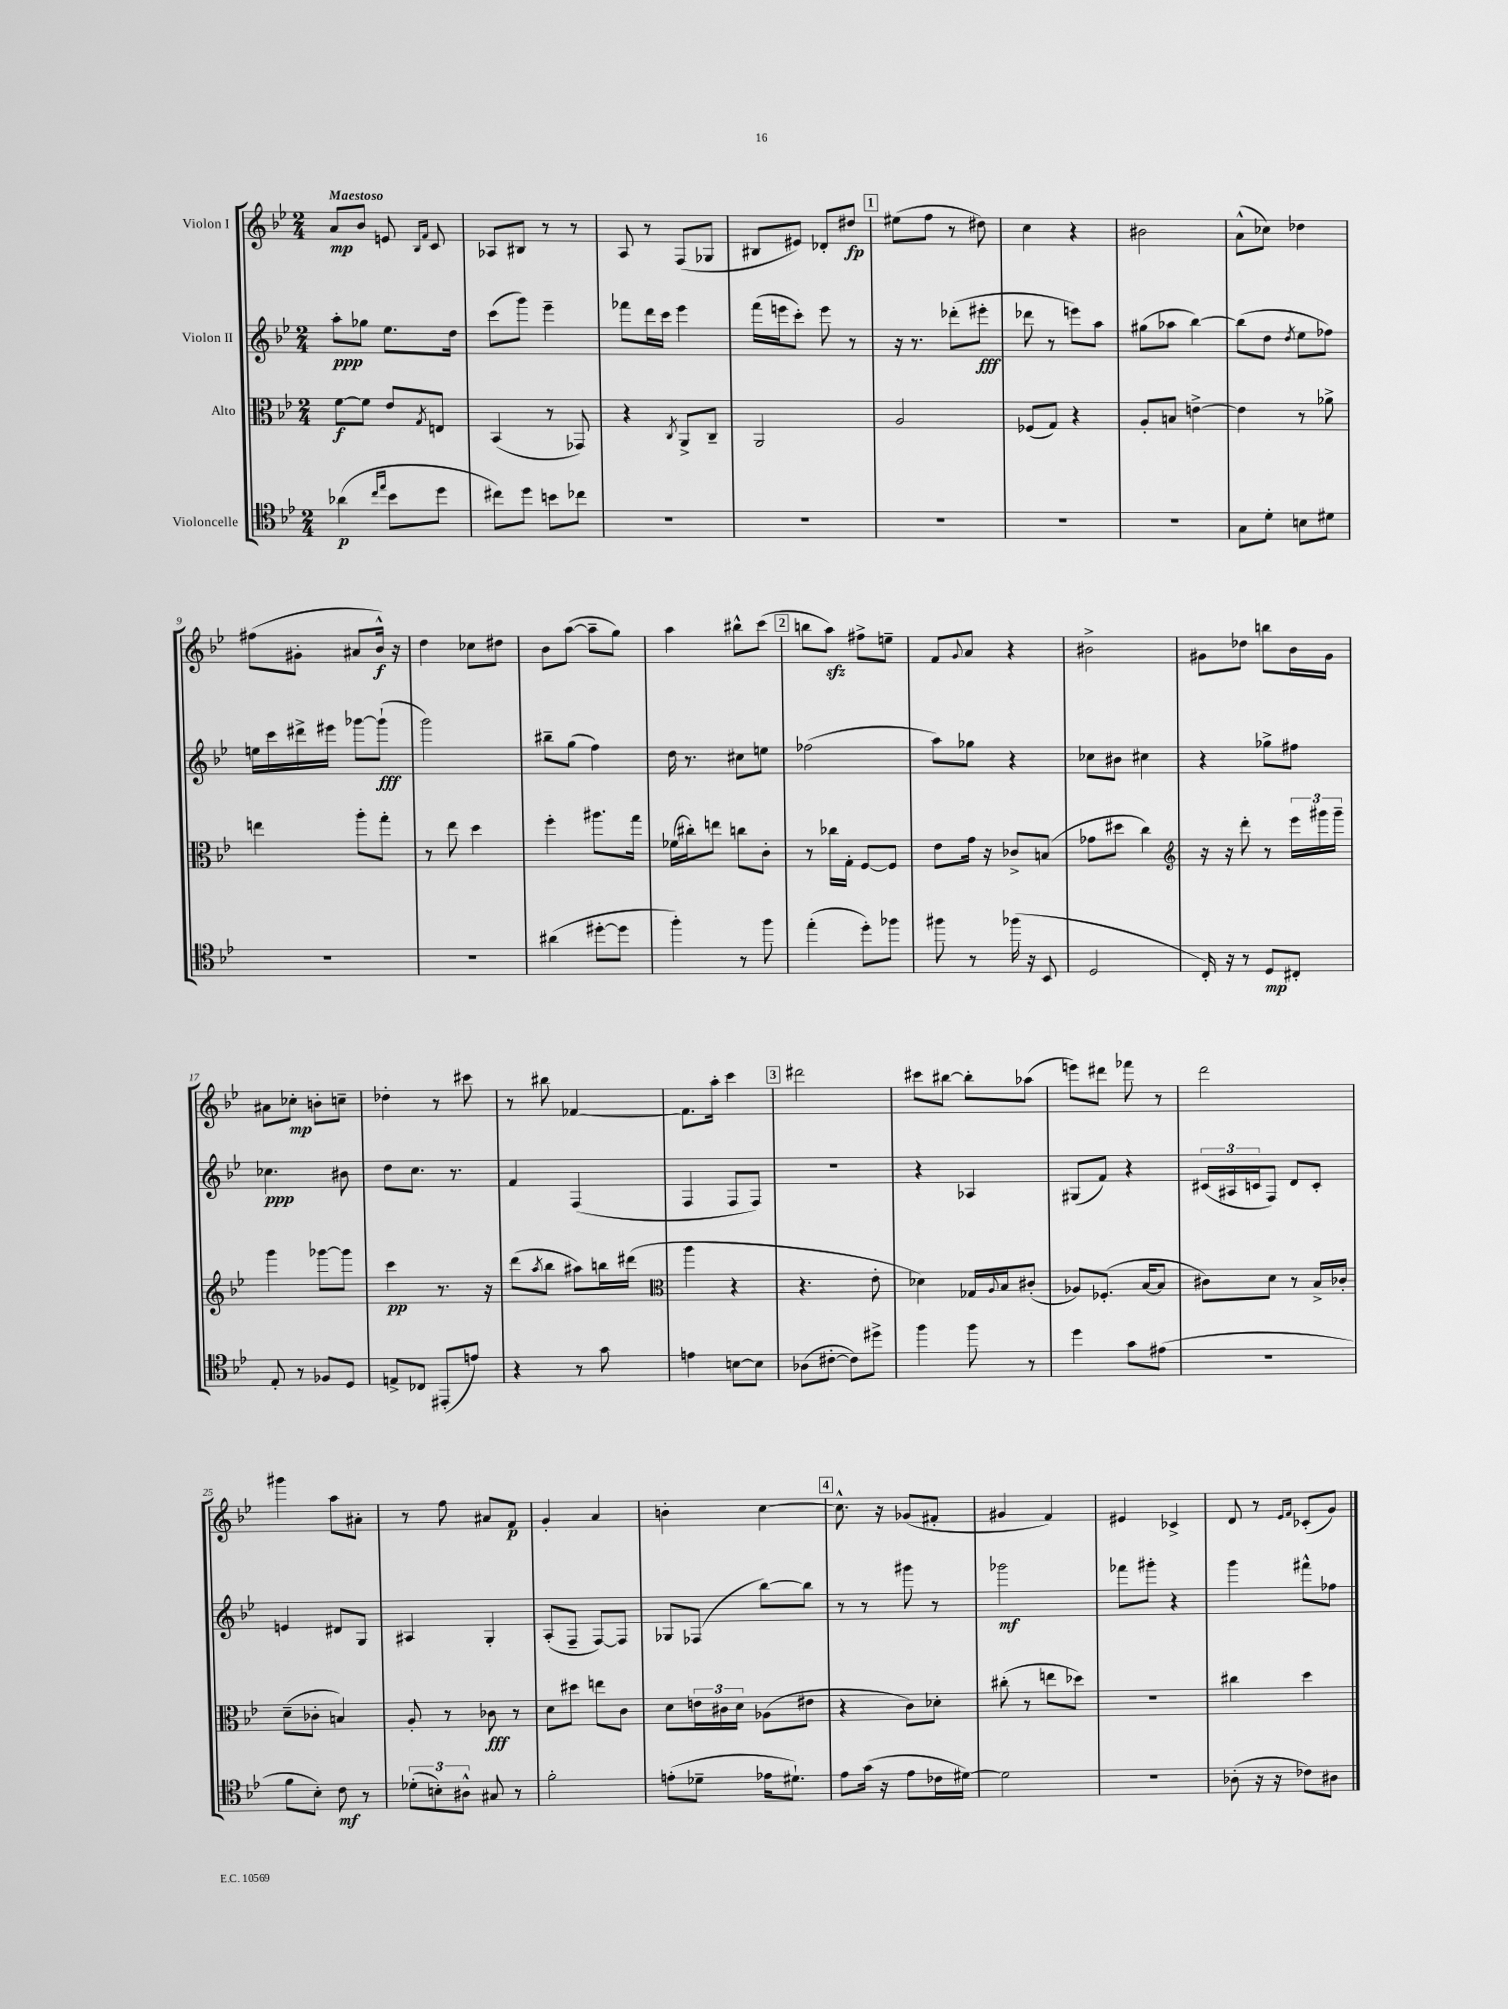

**kern	**dynam	**kern	**dynam	**kern	**dynam	**kern	**dynam
*part4	*part4	*part3	*part3	*part2	*part2	*part1	*part1
*staff4	*staff4	*staff3	*staff3	*staff2	*staff2	*staff1	*staff1
*I"Violoncelle	*	*I"Alto	*	*I"Violon II	*	*I"Violon I	*
*clefC4	*	*clefC3	*	*clefG2	*	*clefG2	*
*k[b-e-]	*	*k[b-e-]	*	*k[b-e-]	*	*k[b-e-]	*
*M2/4	*	*M2/4	*	*M2/4	*	*M2/4	*
=1	=1	=1	=1	=1	=1	=1	=1
!	!	!	!	!	!	!LO:TX:a:B:t=Maestoso	!
(4a-X\	p	[8f\L	f	8aa'\L	ppp	8a/L	mp
.	.	8f\J]	.	8gg-X\J	.	8b-/J	.
16qqcc/LL	.	.	.	.	.	.	.
16qqee-/JJ	.	.	.	.	.	.	.
8b-\L	.	8e-/L	.	8.ee-\L	.	8en/	.
.	.	.	.	.	.	16qqB-/LL	.
.	.	8qG/	.	.	.	16qqf/JJ	.
8dd\J	.	8En/J	.	.	.	8c/	.
.	.	.	.	16dd\Jk	.	.	.
=2	=2	=2	=2	=2	=2	=2	=2
8cc#X\L)	.	(4BB-/	.	(8ccc\L	.	8A-X/L	.
8dd\J	.	.	.	8ggg\J)	.	8B#X/J	.
8bn\L	.	8r	.	4eee-~\	.	8r	.
8cc-X\J	.	8GG-X/)	.	.	.	8r	.
=3	=3	=3	=3	=3	=3	=3	=3
2r	.	4r	.	8fff-X\L	.	8A/	.
.	.	.	.	16ddd\L	.	8r	.
.	.	.	.	16ccc\JJ	.	.	.
.	.	8qC/	.	.	.	.	.
.	.	8AA^/L	.	4eee-\	.	(8F/L	.
.	.	8C~/J	.	.	.	8G-X/J	.
=4	=4	=4	=4	=4	=4	=4	=4
2r	.	2AA/	.	(16fff\LL	.	8B#X/L	.
.	.	.	.	16eeen\J	.	.	.
.	.	.	.	8ccc'\J)	.	8e#X/J)	.
.	.	.	.	8eee\	.	8d-X'/L	.
.	.	.	.	8r	.	8dd#X/J	fp
!!LO:REH:place=s1:t=1
=5	=5	=5	=5	=5	=5	=5	=5
2r	.	2A/	.	16r	.	(8ee#X\L	.
.	.	.	.	8.r	.	.	.
.	.	.	.	.	.	8ff\J	.
.	.	.	.	(8ddd-X'\L	.	8r	.
.	.	.	.	8eee#X'\J	fff	8dd#X\)	.
=6	=6	=6	=6	=6	=6	=6	=6
2r	.	(8F-X/L	.	8ddd-X\	.	4cc\	.
.	.	8G/J)	.	8r	.	.	.
.	.	4r	.	8eeen\L)	.	4r	.
.	.	.	.	8aa\J	.	.	.
=7	=7	=7	=7	=7	=7	=7	=7
2r	.	8A'/L	.	(8gg#X\L	.	2b#X\	.
.	.	8Bn/J	.	8aa-X\J	.	.	.
.	.	[4en^\	.	[4bb-\)	.	.	.
=8	=8	=8	=8	=8	=8	=8	=8
8G\L	.	4e\]	.	(8bb-\L]	.	(8a^^\L	.
8d'\J	.	.	.	8dd\J	.	8cc-X\J)	.
.	.	.	.	8qdd/	.	.	.
8Bn\L	.	8r	.	8ee-\L	.	4dd-X\	.
8d#X\J	.	8a-X^\	.	8ff-X\J)	.	.	.
!!LO:LB:g=z
=9	=9	=9	=9	=9	=9	=9	=9
2r	.	4een\	.	16een\LL	.	(8ff#X\L	.
.	.	.	.	16ccc\	.	.	.
.	.	.	.	16ddd#X^\	.	8g#X'\J	.
.	.	.	.	16eee#X\JJ	.	.	.
.	.	8aa'\L	.	[8ggg-X\L	.	8a#X/L	.
.	.	8gg'\J	.	(8ggg-`\J]	fff	16b-^^/Jk)	f
.	.	.	.	.	.	16r	.
=10	=10	=10	=10	=10	=10	=10	=10
2r	.	8r	.	2ggg\)	.	4dd\	.
.	.	8ee-\	.	.	.	.	.
.	.	4dd\	.	.	.	8cc-X\L	.
.	.	.	.	.	.	8dd#X\J	.
=11	=11	=11	=11	=11	=11	=11	=11
(4a#X\	.	4ff'\	.	8bb#X~\L	.	8b-\L	.
.	.	.	.	(8gg\J	.	([8aa\J	.
[8dd#X'\L	.	8.aa#X\L	.	4ff\)	.	8aa~\L]	.
8dd#\J]	.	.	.	.	.	8gg\J)	.
.	.	16gg\Jk	.	.	.	.	.
=12	=12	=12	=12	=12	=12	=12	=12
4ff'\)	.	(16f-X\LL	.	16dd\	.	4aa\	.
.	.	16cc#X'\J)	.	8.r	.	.	.
.	.	8een\J	.	.	.	.	.
8r	.	8ccn\L	.	8cc#X\L	.	8bb#X^^\L	.
8ff\	.	8c'\J	.	8een\J	.	(8ccc\J	.
!!LO:REH:place=s1:t=2
=13	=13	=13	=13	=13	=13	=13	=13
(4ee-'\	.	8r	.	(2ff-X\	.	8bbn\L	.
.	.	16cc-X\LL	.	.	.	8aazz\J)	.
.	.	16G'\JJ	.	.	.	.	.
8dd'\L)	.	[8F/L	.	.	.	8ff#X^\L	.
8ff-X\J	.	8F/J]	.	.	.	8een~\J	.
=14	=14	=14	=14	=14	=14	=14	=14
8ff#X\	.	8e-\L	.	8aa\L)	.	8f/L	.
.	.	.	.	.	.	8qqg/	.
8r	.	16g\Jk	.	8gg-X\J	.	8a/J	.
.	.	16r	.	.	.	.	.
(16ff-X\	.	8c-X^/L	.	4r	.	4r	.
16r	.	.	.	.	.	.	.
8BB-/	.	(8Bn/J	.	.	.	.	.
=15	=15	=15	=15	=15	=15	=15	=15
2D/	.	8g-X\L	.	8cc-X\L	.	2b#X^\	.
.	.	8dd#X\J	.	8b#X\J	.	.	.
.	.	4cc\)	.	4cc#X\	.	.	.
=16	=16	=16	=16	=16	=16	=16	=16
*	*	*clefG2	*	*	*	*	*
16C'/)	.	16r	.	4r	.	8g#X\L	.
16r	.	16r	.	.	.	.	.
8r	.	8ddd'\	.	.	.	8dd-X\J	.
8D/L	mp	8r	.	8gg-X^\L	.	8bbn\L	.
8C#X'/J	.	24eee-\LL	.	8ff#X\J	.	16b-\L	.
.	.	24ggg#X\	.	.	.	.	.
.	.	.	.	.	.	16g#\JJ	.
.	.	24ggg#~\JJ	.	.	.	.	.
!!LO:LB:g=z
=17	=17	=17	=17	=17	=17	=17	=17
8E-'/	.	4ggg\	.	4.cc-X\	ppp	8a#X\L	.
8r	.	.	.	.	.	8cc-X'\J	mp
8F-X/L	.	[8ggg-X\L	.	.	.	8bn'\L	.
8D/J	.	8ggg-\J]	.	8b#X\	.	8ccn~\J	.
=18	=18	=18	=18	=18	=18	=18	=18
8En^/L	.	4ccc\	pp	8dd\L	.	4dd-X'\	.
8C-X/J	.	.	.	8.cc\J	.	.	.
(8EE#X'/L	.	8.r	.	.	.	8r	.
.	.	.	.	8.r	.	.	.
8en/J)	.	.	.	.	.	8ccc#X\	.
.	.	16r	.	.	.	.	.
=19	=19	=19	=19	=19	=19	=19	=19
4r	.	(8ddd\L	.	4f/	.	8r	.
.	.	8qaa/	.	.	.	.	.
.	.	8bb-\J	.	.	.	8bb#X\	.
8r	.	8aa#X\L)	.	(4F/	.	[4f-X/	.
8g\	.	16bbn\L	.	.	.	.	.
.	.	(16ddd#X\JJ	.	.	.	.	.
=20	=20	=20	=20	=20	=20	=20	=20
*	*	*clefC3	*	*	*	*	*
4en\	.	4aa\	.	4F/	.	8.f-\L]	.
.	.	.	.	.	.	16aa'\Jk	.
[8Bn\L	.	4r	.	8F/L	.	4ccc\	.
8B\J]	.	.	.	8F/J)	.	.	.
!!LO:REH:place=s1:t=3
=21	=21	=21	=21	=21	=21	=21	=21
(8A-X\L	.	4.r	.	2r	.	2ddd#X\	.
[8c#X'\J	.	.	.	.	.	.	.
8c#\L])	.	.	.	.	.	.	.
8dd#X^\J	.	8e-'\	.	.	.	.	.
=22	=22	=22	=22	=22	=22	=22	=22
4ff\	.	4d-X\)	.	4r	.	8ccc#X\L	.
.	.	.	.	.	.	[8bb#X\J	.
8ff\	.	16G-X/LL	.	4A-X/	.	8bb#'\L]	.
.	.	8qqA/	.	.	.	.	.
.	.	16B-/J	.	.	.	.	.
8r	.	(8c#X'/J	.	.	.	(8aa-X\J	.
=23	=23	=23	=23	=23	=23	=23	=23
4dd\	.	8A-X/L)	.	(8G#X/L	.	8eeen\L)	.
.	.	(8.F-X'/J	.	8f/J)	.	8ddd#X\J	.
8g\L	.	.	.	4r	.	8fff-X\	.
.	.	[16B-/KL	.	.	.	.	.
(8e#X\J	.	8B-/J]	.	.	.	8r	.
=24	=24	=24	=24	=24	=24	=24	=24
2r	.	8c#X\L)	.	(24c#X/LL	.	2ddd\	.
.	.	.	.	24A#X/	.	.	.
.	.	.	.	24cn/J	.	.	.
.	.	8d\J	.	8F/J)	.	.	.
.	.	8r	.	8d/L	.	.	.
.	.	16B-^/LL	.	8c'/J	.	.	.
.	.	16c-X'/JJ	.	.	.	.	.
!!LO:LB:g=z
=25	=25	=25	=25	=25	=25	=25	=25
8f\L	.	(8d~\L	.	4en/	.	4ggg#X\	.
8B-'\J)	.	8c-X'\J	.	.	.	.	.
8c\	mf	4Bn/)	.	8d#X/L	.	8aa\L	.
8r	.	.	.	8G/J	.	8a#X'\J	.
=26	=26	=26	=26	=26	=26	=26	=26
(12d-X'\L	.	8A'/	.	4A#X/	.	8r	.
12Bn'\)	.	.	.	.	.	.	.
.	.	8r	.	.	.	8ff\	.
12A#X^^\J	.	.	.	.	.	.	.
8G#X/	.	8c-X\	fff	4G'/	.	8a#X/L	.
8r	.	8r	.	.	.	8f/J	p
=27	=27	=27	=27	=27	=27	=27	=27
2f'\	.	8d\L	.	(8A'/L	.	4g'/	.
.	.	8dd#X\J	.	8F~/J	.	.	.
.	.	8een\L	.	[8F/L)	.	4a/	.
.	.	8c\J	.	8F/J]	.	.	.
=28	=28	=28	=28	=28	=28	=28	=28
(8en'\L	.	8d\L	.	8G-X/L	.	4bn'\	.
8d-X~\J	.	24en\L	.	(8F-X/J	.	.	.
.	.	24c#X\	.	.	.	.	.
.	.	24d\JJ	.	.	.	.	.
16e-X\KL	.	(8A-X\L	.	[8bb-\L)	.	[4cc\	.
8.d#X`\J)	.	.	.	.	.	.	.
.	.	8e#X\J	.	8bb-\J]	.	.	.
!!LO:REH:place=s1:t=4
=29	=29	=29	=29	=29	=29	=29	=29
8e-\L	.	4r	.	8r	.	8.cc^^\]	.
(16g\Jk	.	.	.	8r	.	.	.
16r	.	.	.	.	.	16r	.
8e-\L	.	8c\L)	.	8ggg#X\	.	(8g-X/L	.
16c-X\L	.	8d-X'\J	.	8r	.	8f#X'/J	.
[16d#X\JJ)	.	.	.	.	.	.	.
=30	=30	=30	=30	=30	=30	=30	=30
2d#\]	.	(8cc#X'\	.	2ggg-X\	mf	4g#X/	.
.	.	8r	.	.	.	.	.
.	.	8een\L	.	.	.	4f/)	.
.	.	8dd-X\J)	.	.	.	.	.
=31	=31	=31	=31	=31	=31	=31	=31
2r	.	2r	.	8fff-X\L	.	4e#X/	.
.	.	.	.	8ggg#X'\J	.	.	.
.	.	.	.	4r	.	4c-X^/	.
=32	=32	=32	=32	=32	=32	=32	=32
(8A-X'\	.	4cc#X\	.	4ggg\	.	8d/	.
16r	.	.	.	.	.	8r	.
16r	.	.	.	.	.	.	.
.	.	.	.	.	.	16qqe-/LL	.
.	.	.	.	.	.	16qqf/JJ	.
8c-X\L)	.	4dd\	.	8fff#X^^\L	.	(8c-X'/L	.
8A#X\J	.	.	.	8ff-X\J	.	8g/J)	.
==	==	==	==	==	==	==	==
*-	*-	*-	*-	*-	*-	*-	*-
